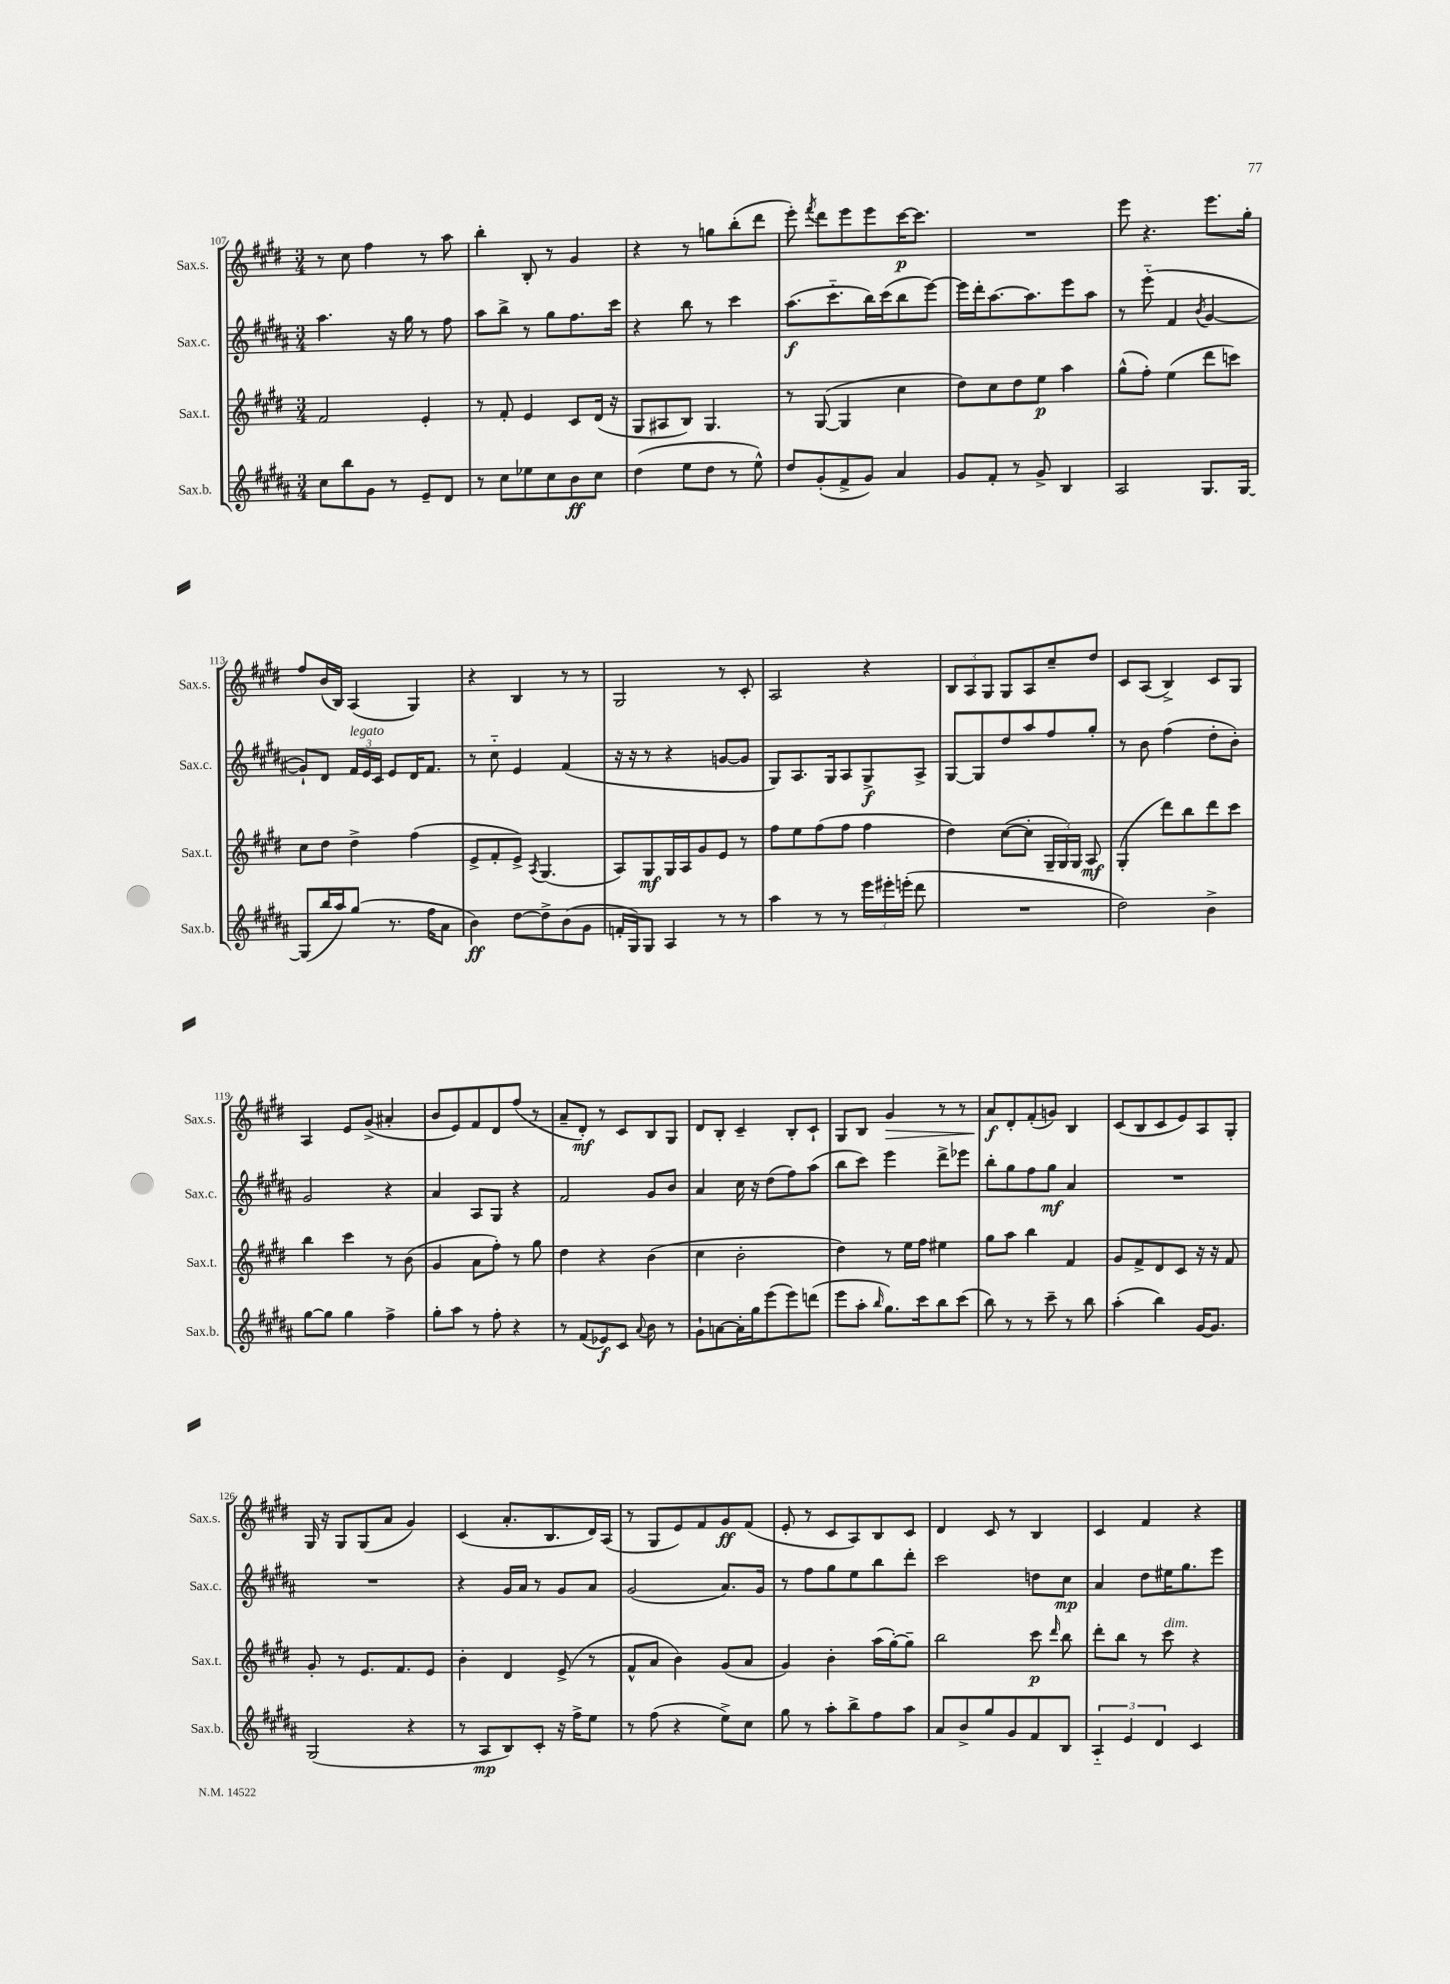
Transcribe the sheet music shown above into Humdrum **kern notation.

**kern	**dynam	**kern	**dynam	**kern	**dynam	**kern	**dynam
*part4	*part4	*part3	*part3	*part2	*part2	*part1	*part1
*staff4	*staff4	*staff3	*staff3	*staff2	*staff2	*staff1	*staff1
*I"Sax.b.	*	*I"Sax.t.	*	*I"Sax.c.	*	*I"Sax.s.	*
*I'Sax.b.	*	*I'Sax.t.	*	*I'Sax.c.	*	*I'Sax.s.	*
*clefG2	*	*clefG2	*	*clefG2	*	*clefG2	*
*k[f#c#g#d#a#]	*	*k[f#c#g#d#]	*	*k[f#c#g#d#a#]	*	*k[f#c#g#d#]	*
*M3/4	*	*M3/4	*	*M3/4	*	*M3/4	*
=107	=107	=107	=107	=107	=107	=107	=107
8cc#\L	.	2f#/	.	4.aa#\	.	8r	.
8bb\	.	.	.	.	.	8cc#\	.
8g#\J	.	.	.	.	.	4ff#\	.
8r	.	.	.	16r	.	.	.
.	.	.	.	16gg#\	.	.	.
8e~/L	.	4e'/	.	8r	.	8r	.
8d#/J	.	.	.	8ff#\	.	8aa\	.
=108	=108	=108	=108	=108	=108	=108	=108
8r	.	8r	.	8aa#\L	.	4bb'\	.
8cc#\L	.	8f#'/	.	8bb^\J	.	.	.
8ee-X\	.	4e/	.	8r	.	8B'/	.
8cc#\	.	.	.	8gg#\L	.	8r	.
8b\	ff	8c#/L	.	8.ff#\	.	4g#/	.
8cc#\J	.	(16d#/Jk	.	.	.	.	.
.	.	16r	.	16ccc#\Jk	.	.	.
=109	=109	=109	=109	=109	=109	=109	=109
(4dd#\	.	8G#/L	.	4r	.	4r	.
.	.	8A#X/	.	.	.	.	.
8ee\L	.	8B/J)	.	8bb\	.	8r	.
8dd#\J	.	4.G#/	.	8r	.	8ggn\L	.
8r	.	.	.	4ccc#\	.	(8bb'\	.
8ee^^\)	.	.	.	.	.	8ddd#\J	.
=110	=110	=110	=110	=110	=110	=110	=110
8dd#/L	.	8r	.	(8.aa#\L	f	8eee'\)	.
.	.	.	.	.	.	8qfff#/	.
(8g#'/	.	([8G#/	.	.	.	8ddd#\L	.
.	.	.	.	8.ccc#\	.	.	.
8f#^/	.	4G#/]	.	.	.	8eee\	.
8g#/J)	.	.	.	16bb\L)	.	8eee\	.
.	.	.	.	(16ccc#\J	.	.	.
4a#/	.	4cc#\	.	8bb\	.	[16ccc#\K	p
.	.	.	.	.	.	8.ccc#\J]	.
.	.	.	.	[8eee\J)	.	.	.
=111	=111	=111	=111	=111	=111	=111	=111
8g#/L	.	8dd#\L)	.	16eee\LL]	.	2.r	.
.	.	.	.	16ddd#'\J	.	.	.
8f#'/J	.	8cc#\	.	[8.aa#\	.	.	.
8r	.	8dd#\	.	.	.	.	.
.	.	.	.	8.aa#\]	.	.	.
8g#^/	.	8ee\J	p	.	.	.	.
4B/	.	4aa\	.	8eee\	.	.	.
.	.	.	.	8aa#\J	.	.	.
=112	=112	=112	=112	=112	=112	=112	=112
2A#/	.	(8gg#^^\L	.	8r	.	8eee\	.
.	.	8ff#'\J)	.	(8eee\	.	4.r	.
.	.	(4ee\	.	4f#/	.	.	.
.	.	.	.	8qb/	.	.	.
8.G#/L	.	8ddd#\L	.	[4g#/	.	8.eee\L	.
.	.	8cccn\J)	.	.	.	.	.
[16G#/Jk	.	.	.	.	.	16gg#'\Jk	.
!!LO:LB:g=z
=113	=113	=113	=113	=113	=113	=113	=113
(8G#/L]	.	8cc#\L	.	8g#`/L])	.	8ff#/L	.
16bb/L	.	8dd#\J	.	8d#/J	.	(16b/L	.
16aa#/J)	.	.	.	.	.	16B/JJ)	.
!	!	!	!	!LO:TX:a:i:t=legato	!	!	!
(8gg#/J	.	4dd#^\	.	24f#/LL	.	(4A/	.
.	.	.	.	24e/	.	.	.
.	.	.	.	24c#/JJ	.	.	.
8.r	.	.	.	8e/L	.	.	.
.	.	(4ff#\	.	16d#/K	.	4G#/)	.
16ff#\KL	.	.	.	8.f#/J	.	.	.
8a#\J	.	.	.	.	.	.	.
=114	=114	=114	=114	=114	=114	=114	=114
4b\)	ff	8e^/L	.	8r	.	4r	.
.	.	8f#'/	.	8cc#\	.	.	.
[8dd#\L	.	8e^/J)	.	4e/	.	4B/	.
.	.	8qA/	.	.	.	.	.
8dd#^\]	.	(4.G#/	.	.	.	.	.
(8b\	.	.	.	(4f#/	.	8r	.
8g#\J	.	.	.	.	.	8r	.
=115	=115	=115	=115	=115	=115	=115	=115
16fn'/LL	.	8A/L)	.	16r	.	2G#/	.
16G#/J)	.	.	.	16r	.	.	.
8G#/J	.	8G#/	mf	8r	.	.	.
4A#/	.	16G#/L	.	4r	.	.	.
.	.	16A/J	.	.	.	.	.
.	.	8g#/	.	.	.	.	.
8r	.	8e/J	.	[8gn/L	.	8r	.
8r	.	8r	.	8g/J]	.	8c#'/	.
=116	=116	=116	=116	=116	=116	=116	=116
4aa#\	.	8ff#\L	.	8G#/L)	.	2A/	.
.	.	8ee\	.	8.A#/	.	.	.
8r	.	(8ff#\	.	.	.	.	.
.	.	.	.	16G#/k	.	.	.
8r	.	8ff#\J	.	8A#/	.	.	.
24eee\LL	.	4ff#\	.	8G#^/	f	4r	.
24eee#X'\	.	.	.	.	.	.	.
(24eeen'\JJ	.	.	.	.	.	.	.
8ddd#\	.	.	.	8A#^/J	.	.	.
=117	=117	=117	=117	=117	=117	=117	=117
2.r	.	4dd#\)	.	[8G#/L	.	12B/L	.
.	.	.	.	.	.	12A/	.
.	.	.	.	8G#/]	.	.	.
.	.	.	.	.	.	12G#/J	.
.	.	([8cc#\L	.	8dd#/	.	8G#/L	.
.	.	8cc#'\J]	.	8aa#/	.	8A/	.
.	.	24G#~/LL	.	8ff#/	.	8cc#~/	.
.	.	24G#/)	.	.	.	.	.
.	.	24G#/JJ	.	.	.	.	.
.	.	8A/	mf	8gg#'/J	.	8dd#/J	.
=118	=118	=118	=118	=118	=118	=118	=118
2dd#\)	.	(4G#'/	.	8r	.	8c#/L	.
.	.	.	.	8b\	.	(8A/J	.
.	.	8ddd#\L)	.	(4ff#\	.	4B^/)	.
.	.	8bb\	.	.	.	.	.
4b^\	.	8ddd#\	.	8dd#'\L	.	8c#/L	.
.	.	8ccc#\J	.	8b'\J)	.	8G#/J	.
!!LO:LB:g=z
=119	=119	=119	=119	=119	=119	=119	=119
[8gg#\L	.	4bb\	.	2g#/	.	4A/	.
8gg#\J]	.	.	.	.	.	.	.
4gg#\	.	4ccc#\	.	.	.	8e/L	.
.	.	.	.	.	.	(8g#^/J	.
4ff#^\	.	8r	.	4r	.	4a#X'/	.
.	.	(8b\	.	.	.	.	.
=120	=120	=120	=120	=120	=120	=120	=120
8gg#'\L	.	4g#/	.	4a#/	.	8b/L	.
8aa#\J	.	.	.	.	.	8e/)	.
8r	.	8a\L	.	8A#/L	.	8f#/	.
8ff#'\	.	8ff#'\J)	.	8G#/J	.	8d#/	.
4r	.	8r	.	4r	.	(8ff#/J	.
.	.	8gg#\	.	.	.	8r	.
=121	=121	=121	=121	=121	=121	=121	=121
8r	.	4dd#\	.	2f#/	.	8a~/L	.
(8f#/L	.	.	.	.	.	8d#'/J)	mf
8e-X/)	f	4r	.	.	.	8r	.
8c#/J	.	.	.	.	.	8c#/L	.
8qqa#/	.	.	.	.	.	.	.
8b\	.	(4b\	.	8g#/L	.	8B/	.
8r	.	.	.	8b/J	.	8G#/J	.
=122	=122	=122	=122	=122	=122	=122	=122
8g#`\L	.	4cc#\	.	4a#/	.	8d#/L	.
[8an\	.	.	.	.	.	8B'/J	.
16a'\L]	.	2b'\	.	16cc#\	.	4c#~/	.
16gg#\J	.	.	.	16r	.	.	.
(8eee\	.	.	.	(8dd#\L	.	.	.
8eee\)	.	.	.	8ff#\)	.	8B'/L	.
(8dddn\J	.	.	.	(8aa#\J	.	8c#`/J	.
=123	=123	=123	=123	=123	=123	=123	=123
8eee\L	.	4dd#\)	.	8bb\L	.	8G#/L	.
8aa#'\J	.	.	.	8ccc#\J)	.	8B/J	.
16qqbb/	.	.	.	.	.	.	.
!	!	!	!	!	!	!	!LO:HP:b
8.gg#\L)	.	8r	.	4eee\	.	4g#/	>
.	.	16ee\LL	.	.	.	.	.
16ccc#\k	.	16ff#\JJ	.	.	.	.	.
8bb\	.	4ee#X\	.	8ddd#^\L	.	8r	.
(8ccc#\J	.	.	.	8eee-X\J	.	8r	.
=124	=124	=124	=124	=124	=124	=124	=124
8bb\)	.	8gg#\L	.	8bb'\L	.	8a/L	f
8r	.	8aa\J	.	8gg#\	.	8d#'/	]
8r	.	4bb\	.	8ff#\	.	(8f#'/	.
8ccc#~\	.	.	.	8gg#\J	mf	8gn/J)	.
8r	.	4f#/	.	4a#/	.	4B/	.
8bb\	.	.	.	.	.	.	.
=125	=125	=125	=125	=125	=125	=125	=125
(4aa#'\	.	8g#/L	.	2.r	.	(8c#/L	.
.	.	8f#^/	.	.	.	8B/	.
4bb\)	.	8d#/	.	.	.	8c#/	.
.	.	8c#/J	.	.	.	8e/)	.
[16g#/KL	.	16r	.	.	.	8A/	.
8.g#/J]	.	16r	.	.	.	.	.
.	.	8f#/	.	.	.	8G#'/J	.
!!LO:LB:g=z
=126	=126	=126	=126	=126	=126	=126	=126
(2G#/	.	8g#'/	.	2.r	.	16G#/	.
.	.	.	.	.	.	16r	.
.	.	8r	.	.	.	8G#/L	.
.	.	8.e/L	.	.	.	(8G#/	.
.	.	.	.	.	.	8a/J	.
.	.	8.f#/	.	.	.	.	.
4r	.	.	.	.	.	4g#/)	.
.	.	8e/J	.	.	.	.	.
=127	=127	=127	=127	=127	=127	=127	=127
8r	.	4b'\	.	4r	.	(4c#/	.
8A#/L	mp	.	.	.	.	.	.
8B/)	.	4d#/	.	16g#/LL	.	8.a'/L	.
.	.	.	.	16a#/JJ	.	.	.
8c#'/J	.	.	.	8r	.	.	.
.	.	.	.	.	.	8.B/	.
16r	.	(8e^/	.	8g#/L	.	.	.
16ff#^\KL	.	.	.	.	.	.	.
8ee\J	.	8r	.	8a#/J	.	16d#/L)	.
.	.	.	.	.	.	(16A/JJ	.
=128	=128	=128	=128	=128	=128	=128	=128
8r	.	8f#^^/L	.	(2g#/	.	8r	.
(8ff#\	.	8a/J	.	.	.	8G#/L	.
4r	.	4b\)	.	.	.	8e/)	.
.	.	.	.	.	.	8f#/	.
8ee^\L)	.	(8g#/L	.	8.a#/L)	.	8g#/	ff
8cc#\J	.	8a/J	.	.	.	(8f#/J	.
.	.	.	.	16g#/Jk	.	.	.
=129	=129	=129	=129	=129	=129	=129	=129
8gg#\	.	4g#/)	.	8r	.	8e'/	.
8r	.	.	.	8ff#\L	.	8r	.
8aa#'\L	.	4b'\	.	8gg#\	.	8c#/L	.
8bb^\	.	.	.	8ee\	.	8A/)	.
8ff#\	.	(16aa\LL	.	8bb\	.	8B/	.
.	.	[16gg#'\J)	.	.	.	.	.
8aa#\J	.	8gg#~\J]	.	8ddd#'\J	.	8c#/J	.
=130	=130	=130	=130	=130	=130	=130	=130
8a#/L	.	2bb\	.	2ccc#\	.	4d#/	.
8b^/	.	.	.	.	.	.	.
8gg#/	.	.	.	.	.	8c#/	.
8g#/	.	.	.	.	.	8r	.
8f#/	.	8ccc#\	p	8ddn\L	.	4B/	.
.	.	16qqddd#/	.	.	.	.	.
8B/J	.	8bb\	.	8cc#\J	mp	.	.
=131	=131	=131	=131	=131	=131	=131	=131
6A#/	.	8ddd#'\L	.	4a#/	.	4c#/	.
.	.	8bb\J	.	.	.	.	.
6e/	.	.	.	.	.	.	.
.	.	8r	.	8dd#\L	.	4f#/	.
6d#/	.	.	.	.	.	.	.
!	!	!LO:TX:a:i:t=dim.	!	!	!	!	!
.	.	8ccc#\	.	16ee#X\K	.	.	.
.	.	.	.	8.gg#\	.	.	.
4c#/	.	4r	.	.	.	4r	.
.	.	.	.	8eee\J	.	.	.
==	==	==	==	==	==	==	==
*-	*-	*-	*-	*-	*-	*-	*-
